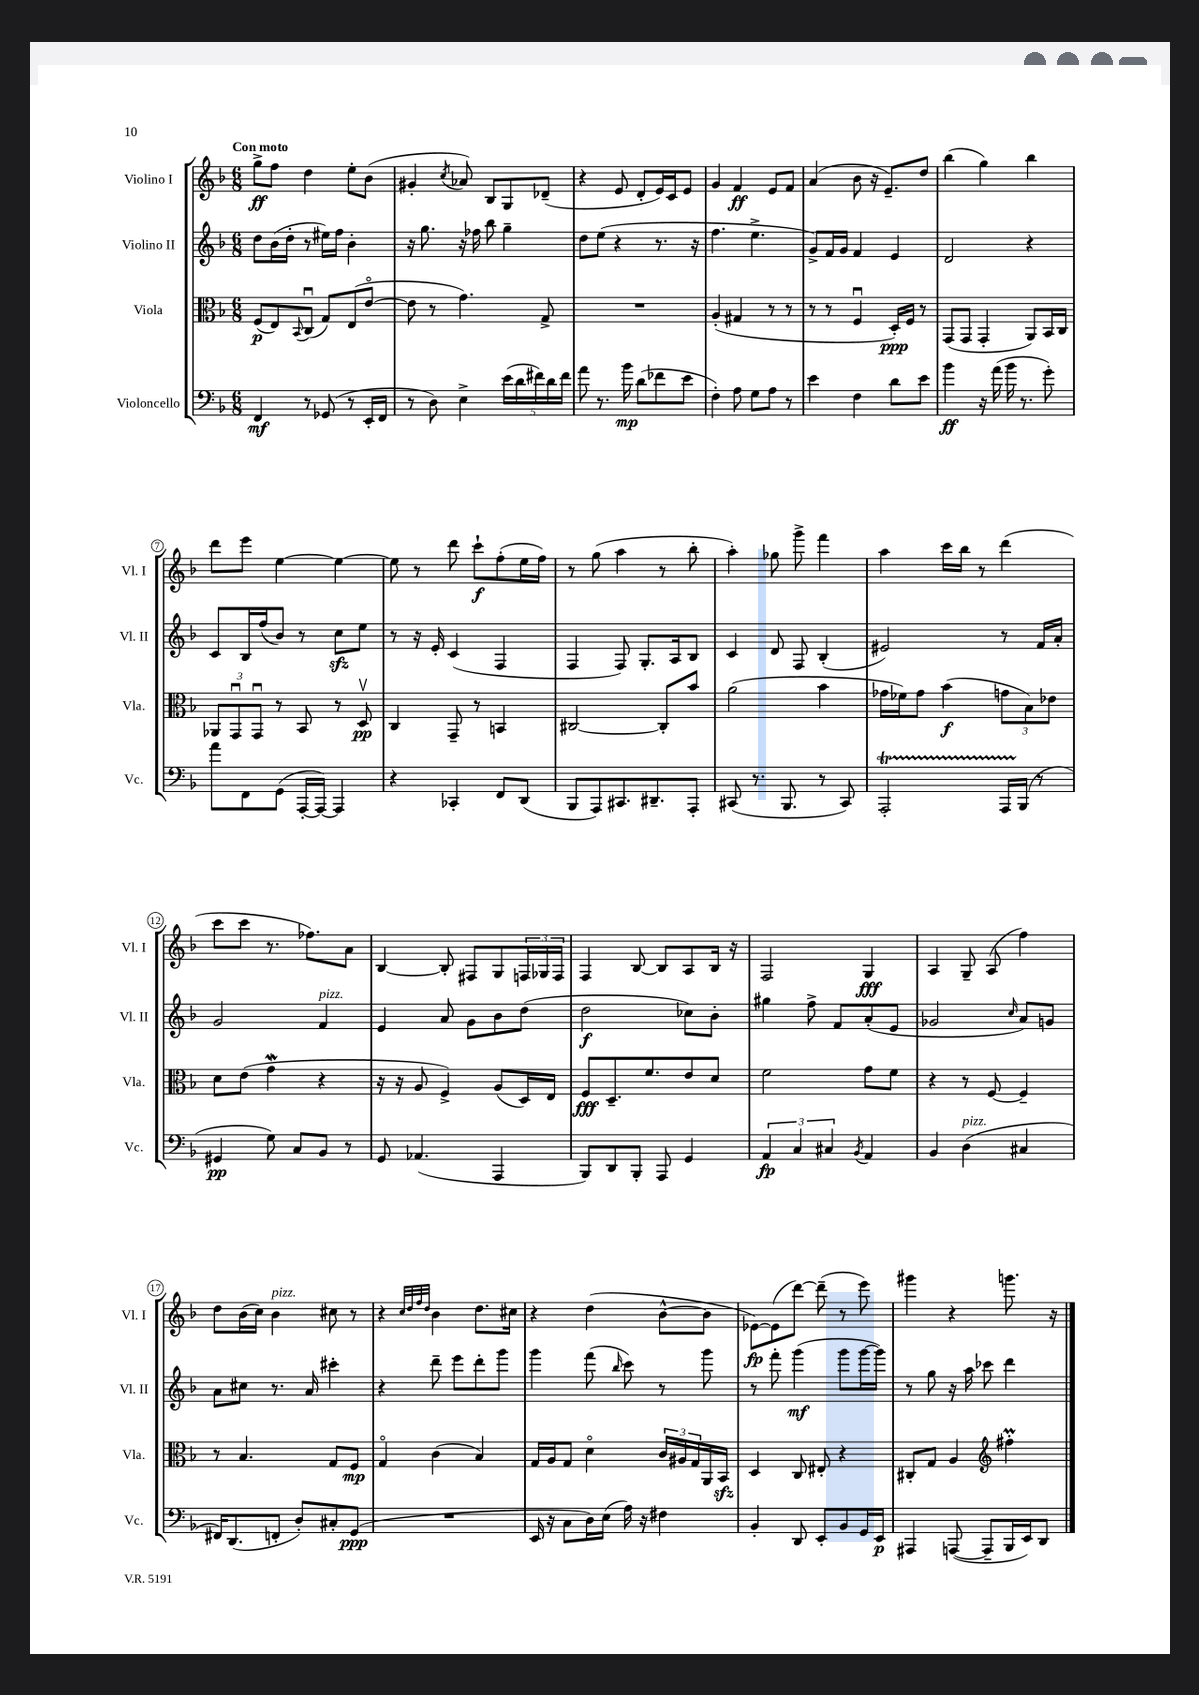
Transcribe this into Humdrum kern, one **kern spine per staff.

**kern	**dynam	**kern	**dynam	**kern	**dynam	**kern	**dynam
*part4	*part4	*part3	*part3	*part2	*part2	*part1	*part1
*staff4	*staff4	*staff3	*staff3	*staff2	*staff2	*staff1	*staff1
*I"Violoncello	*	*I"Viola	*	*I"Violino II	*	*I"Violino I	*
*I'Vc.	*	*I'Vla.	*	*I'Vl. II	*	*I'Vl. I	*
*clefF4	*	*clefC3	*	*clefG2	*	*clefG2	*
*k[b-]	*	*k[b-]	*	*k[b-]	*	*k[b-]	*
*M6/8	*	*M6/8	*	*M6/8	*	*M6/8	*
=1	=1	=1	=1	=1	=1	=1	=1
!	!	!	!	!	!	!LO:TX:a:B:t=Con moto	!
4FF/	mf	(8F/L	p	8dd\L	.	8gg^\L	ff
.	.	8E/)	.	(16b-\L	.	8ff\J	.
.	.	.	.	16dd'\JJ	.	.	.
.	.	8qqBB-/	.	.	.	.	.
8r	.	(8Cu/J	.	8r	.	4dd\	.
(8GG-X/	.	8G/L)	.	16ee#X\LL)	.	.	.
.	.	.	.	16ff\JJ	.	.	.
8r	.	(8E/	.	4b-'\	.	8ee'\L	.
16EE'/LL	.	[8e/J	.	.	.	(8b-\J	.
16FF/JJ	.	.	.	.	.	.	.
=2	=2	=2	=2	=2	=2	=2	=2
8r	.	8e\]	.	16r	.	4g#X'/	.
.	.	.	.	8.gg\	.	.	.
8D\)	.	8r	.	.	.	.	.
.	.	.	.	.	.	8qcc/	.
4E^\	.	4.g\)	.	16r	.	8a-X/)	.
.	.	.	.	16ff-X\	.	.	.
.	.	.	.	8bb-\	.	8B-/L	.
(20e\LL	.	.	.	4gg~\	.	8G/	.
20d\	.	.	.	.	.	.	.
20f#X\)	.	.	.	.	.	.	.
.	.	8G^/	.	.	.	(8d-X~/J	.
20d\	.	.	.	.	.	.	.
20f#\JJ	.	.	.	.	.	.	.
=3	=3	=3	=3	=3	=3	=3	=3
8a\	.	2.r	.	8dd\L	.	4r	.
8.r	.	.	.	(8ee\J	.	.	.
.	.	.	.	4r	.	8e/	.
16b-\	mp	.	.	.	.	.	.
(8d\L	.	.	.	.	.	8d'/L	.
8f-X\	.	.	.	8.r	.	16e/L)	.
.	.	.	.	.	.	16c/J	.
8e\J	.	.	.	.	.	8e/J	.
.	.	.	.	16r	.	.	.
=4	=4	=4	=4	=4	=4	=4	=4
4F'\)	.	(4A'/	.	4.ff\	.	4g/	.
8A\	.	4G#X/	.	.	.	4f/	ff
8G\L	.	.	.	4.ee^\	.	.	.
8A\J	.	8r	.	.	.	8e/L	.
8r	.	8r	.	.	.	8f/J	.
=5	=5	=5	=5	=5	=5	=5	=5
4e\	.	8r	.	8g^/L)	.	(4a/	.
.	.	8r	.	16f/L	.	.	.
.	.	.	.	16g/JJ	.	.	.
4F\	.	4Fu/	.	4f/	.	8b-\	.
.	.	.	.	.	.	16r	.
.	.	.	.	.	.	8.e~/L)	.
8d\L	.	16D'/LL)	ppp	4e/	.	.	.
.	.	16F/JJ	.	.	.	.	.
8e\J	.	8r	.	.	.	8dd/J	.
=6	=6	=6	=6	=6	=6	=6	=6
4b-\	ff	(8GG/L	.	2d/	.	(4bb-\	.
.	.	8GG/J	.	.	.	.	.
16r	.	4GG'/	.	.	.	4gg\)	.
(16a\	.	.	.	.	.	.	.
16b-\	.	.	.	.	.	.	.
8.r	.	.	.	.	.	.	.
.	.	8AA/L)	.	4r	.	4bb-\	.
8g'\)	.	16BB-/L	.	.	.	.	.
.	.	16C/JJ	.	.	.	.	.
!!LO:LB:g=z
=7	=7	=7	=7	=7	=7	=7	=7
8a\L	.	12AA-X/L	.	8c/L	.	8ddd\L	.
.	.	12GGu/	.	.	.	.	.
8FF\	.	.	.	16B-/L	.	8eee\J	.
.	.	12GGu/J	.	.	.	.	.
.	.	.	.	(16ff/J	.	.	.
(8GG\J	.	8r	.	8b-/J)	.	[4ee\	.
[16AAA'/LL	.	8BB-/	.	8r	.	.	.
16AAA/JJ_)	.	.	.	.	.	.	.
4AAA/]	.	8r	.	8cczz\L	.	4ee\_	.
.	.	8Dv/	pp	8ee\J	.	.	.
=8	=8	=8	=8	=8	=8	=8	=8
4r	.	4C/	.	8r	.	8ee\]	.
.	.	.	.	16r	.	8r	.
.	.	.	.	16e'/	.	.	.
4CC-X'/	.	8GG~/	.	(4c/	.	8ddd\	.
.	.	8r	.	.	.	8ccc`\L	f
8FF/L	.	4BBn/	.	4F/	.	(8ff'\	.
(8DD/J	.	.	.	.	.	16ee\L	.
.	.	.	.	.	.	16ff\JJ)	.
=9	=9	=9	=9	=9	=9	=9	=9
8BBB-/L	.	[2C#X/	.	4F/	.	8r	.
8AAA/)	.	.	.	.	.	(8gg\	.
8.CC#X/	.	.	.	8F/)	.	4aa\	.
.	.	.	.	8.G'/L	.	.	.
8.DD#X~/	.	.	.	.	.	.	.
.	.	8C#'/L]	.	.	.	8r	.
.	.	.	.	16A/k	.	.	.
8AAA'/J	.	8b-/J	.	8B-/J	.	8bb-'\	.
=10	=10	=10	=10	=10	=10	=10	=10
(8CC#X/	.	(2a\	.	4c/	.	4aa'\)	.
8.r	.	.	.	.	.	.	.
.	.	.	.	8d/	.	8gg-X\	.
8.BBB-/	.	.	.	.	.	.	.
.	.	.	.	8F/	.	8ggg^\	.
8r	.	4b-\	.	(4B-'/	.	4fff\	.
8CC#/)	.	.	.	.	.	.	.
=11	=11	=11	=11	=11	=11	=11	=11
2AAAt'/	.	16g-X\LL	.	2e#X/)	.	4aa\	.
.	.	16f-X\J)	.	.	.	.	.
.	.	8g-\J	.	.	.	.	.
.	.	(4b-\	f	.	.	16ccc\LL	.
.	.	.	.	.	.	16bb-\JJ	.
.	.	.	.	.	.	8r	.
16AAATTT/LL	.	12gn\L	.	8r	.	(4ddd\	.
(16BBB-/JJ	.	.	.	.	.	.	.
.	.	12B-\)	.	.	.	.	.
8r	.	.	.	16f/LL	.	.	.
.	.	12e-X\J	.	.	.	.	.
.	.	.	.	16a'/JJ	.	.	.
!!LO:LB:g=z
=12	=12	=12	=12	=12	=12	=12	=12
4GG#X/	pp	8d\L	.	2g/	.	8ccc\L	.
.	.	(8e\J	.	.	.	8ccc\J	.
8G\)	.	4gW\	.	.	.	8.r	.
8C/L	.	.	.	.	.	.	.
.	.	.	.	.	.	8.ff-X\L)	.
!	!	!	!	!LO:TX:a:i:t=pizz.	!	!	!
8BB-/J	.	4r	.	4f/	.	.	.
8r	.	.	.	.	.	8a\J	.
=13	=13	=13	=13	=13	=13	=13	=13
8GG/	.	16r	.	4e/	.	[4B-/	.
.	.	16r	.	.	.	.	.
(4.AA-X/	.	8A/	.	.	.	.	.
.	.	4F^/)	.	8a/	.	8B-'/]	.
.	.	.	.	8g\L	.	8F#X/L	.
4AAA/	.	(8A/L	.	8b-\	.	8G/	.
.	.	16D/L)	.	(8dd\J	.	24Fn/L	.
.	.	.	.	.	.	24G-X/	.
.	.	16E/JJ	.	.	.	.	.
.	.	.	.	.	.	24F/JJ	.
=14	=14	=14	=14	=14	=14	=14	=14
8BBB-/L)	.	8F/L	fff	2dd\	f	4F/	.
8DD/	.	8.D~/	.	.	.	.	.
8BBB-'/J	.	.	.	.	.	[8B-/	.
.	.	8.f/	.	.	.	.	.
8AAA/	.	.	.	.	.	8B-/L]	.
4GG/	.	8e/	.	8cc-X\L)	.	8A/	.
.	.	8d/J	.	8b-'\J	.	16B-/Jk	.
.	.	.	.	.	.	16r	.
=15	=15	=15	=15	=15	=15	=15	=15
6AA/	fp	2f\	.	4gg#X\	.	2F/	.
6C/	.	.	.	.	.	.	.
.	.	.	.	8ff^\	.	.	.
6C#X/	.	.	.	.	.	.	.
.	.	.	.	8f/L	.	.	.
8qBB-/	.	.	.	.	.	.	.
4AA/	.	8g\L	.	(8a'/	.	4G/	fff
.	.	8f\J	.	8e/J	.	.	.
=16	=16	=16	=16	=16	=16	=16	=16
4BB-/	.	4r	.	2g-X/	.	4A/	.
!LO:TX:a:i:t=pizz.	!	!	!	!	!	!	!
(4D\	.	8r	.	.	.	8G~/	.
.	.	[8F/	.	.	.	(8A/	.
.	.	.	.	16qqcc/	.	.	.
4C#X/	.	4F~/]	.	8a/L)	.	4ff\)	.
.	.	.	.	8gn/J	.	.	.
!!LO:LB:g=z
=17	=17	=17	=17	=17	=17	=17	=17
16FF#X/KL)	.	8r	.	8a\L	.	8dd\L	.
(8.DD/	.	.	.	.	.	.	.
.	.	4.B-/	.	8cc#X\J	.	(16b-\L	.
.	.	.	.	.	.	16cc\JJ)	.
!	!	!	!	!	!	!LO:TX:a:i:t=pizz.	!
8FFn'/J	.	.	.	8.r	.	4b-\	.
8D'/L)	.	.	.	.	.	.	.
.	.	.	.	16a/	.	.	.
8C#X'/	.	8G/L	.	4ccc#X'\	.	8cc#X\	.
(8GG/J	ppp	8F/J	mp	.	.	8r	.
=18	=18	=18	=18	=18	=18	=18	=18
2.r	.	4G/	.	4r	.	4r	.
.	.	.	.	.	.	32qqcc/LLL	.
.	.	.	.	.	.	32qqdd/	.
.	.	.	.	.	.	32qqff/	.
.	.	.	.	.	.	32qqdd/JJJ	.
.	.	(4c\	.	8ddd~\	.	4b-\	.
.	.	.	.	8eee\L	.	.	.
.	.	4B-/)	.	8ddd'\	.	8.dd\L	.
.	.	.	.	8ggg\J	.	.	.
.	.	.	.	.	.	16cc#X\Jk	.
=19	=19	=19	=19	=19	=19	=19	=19
16EE/	.	16G/LL	.	4ggg\	.	4r	.
16r	.	16A/J	.	.	.	.	.
8C\L	.	8G/J	.	.	.	.	.
16D\L)	.	4d\	.	(8fff\	.	(4dd\	.
(16E\JJ	.	.	.	.	.	.	.
.	.	.	.	16qqbb-/	.	.	.
16A\)	.	.	.	8ccc\)	.	.	.
16r	.	.	.	.	.	.	.
4F#X\	.	24c/LL	.	8r	.	[8b-^^\L	.
.	.	24A#X/	.	.	.	.	.
.	.	24G/	.	.	.	.	.
.	.	16AA/	.	8ggg\	.	8b-\J]	.
.	.	16BB-zz/JJ	.	.	.	.	.
=20	=20	=20	=20	=20	=20	=20	=20
4BB-'/	.	4D/	.	8r	.	[8e-X\L)	fp
.	.	.	.	8fff'\	.	(8e-\]	.
8DD/	.	8C/	.	(4ggg\	mf	[8ddd\J)	.
8EE'/L	.	8E#X'/	.	.	.	(8ddd~\]	.
8BB-/	.	4r	.	8ggg\L	.	8r	.
16GG/L	.	.	.	[16ggg\L	.	8eee\)	.
16EE/JJ	p	.	.	16ggg\JJ])	.	.	.
=21	=21	=21	=21	=21	=21	=21	=21
4AAA#X/	.	8C#X'/L	.	8r	.	4ggg#X\	.
.	.	8G/J	.	8gg\	.	.	.
([8AAAn/	.	4A/	.	16r	.	4r	.
.	.	.	.	16aa\	.	.	.
8AAA~/L]	.	.	.	8ccc-X\	.	.	.
*	*	*clefG2	*	*	*	*	*
16BBB-/L	.	4ff#Xm'\	.	4ddd\	.	8.gggn\	.
16EE/J)	.	.	.	.	.	.	.
8DD/J	.	.	.	.	.	.	.
.	.	.	.	.	.	16r	.
==	==	==	==	==	==	==	==
*-	*-	*-	*-	*-	*-	*-	*-
